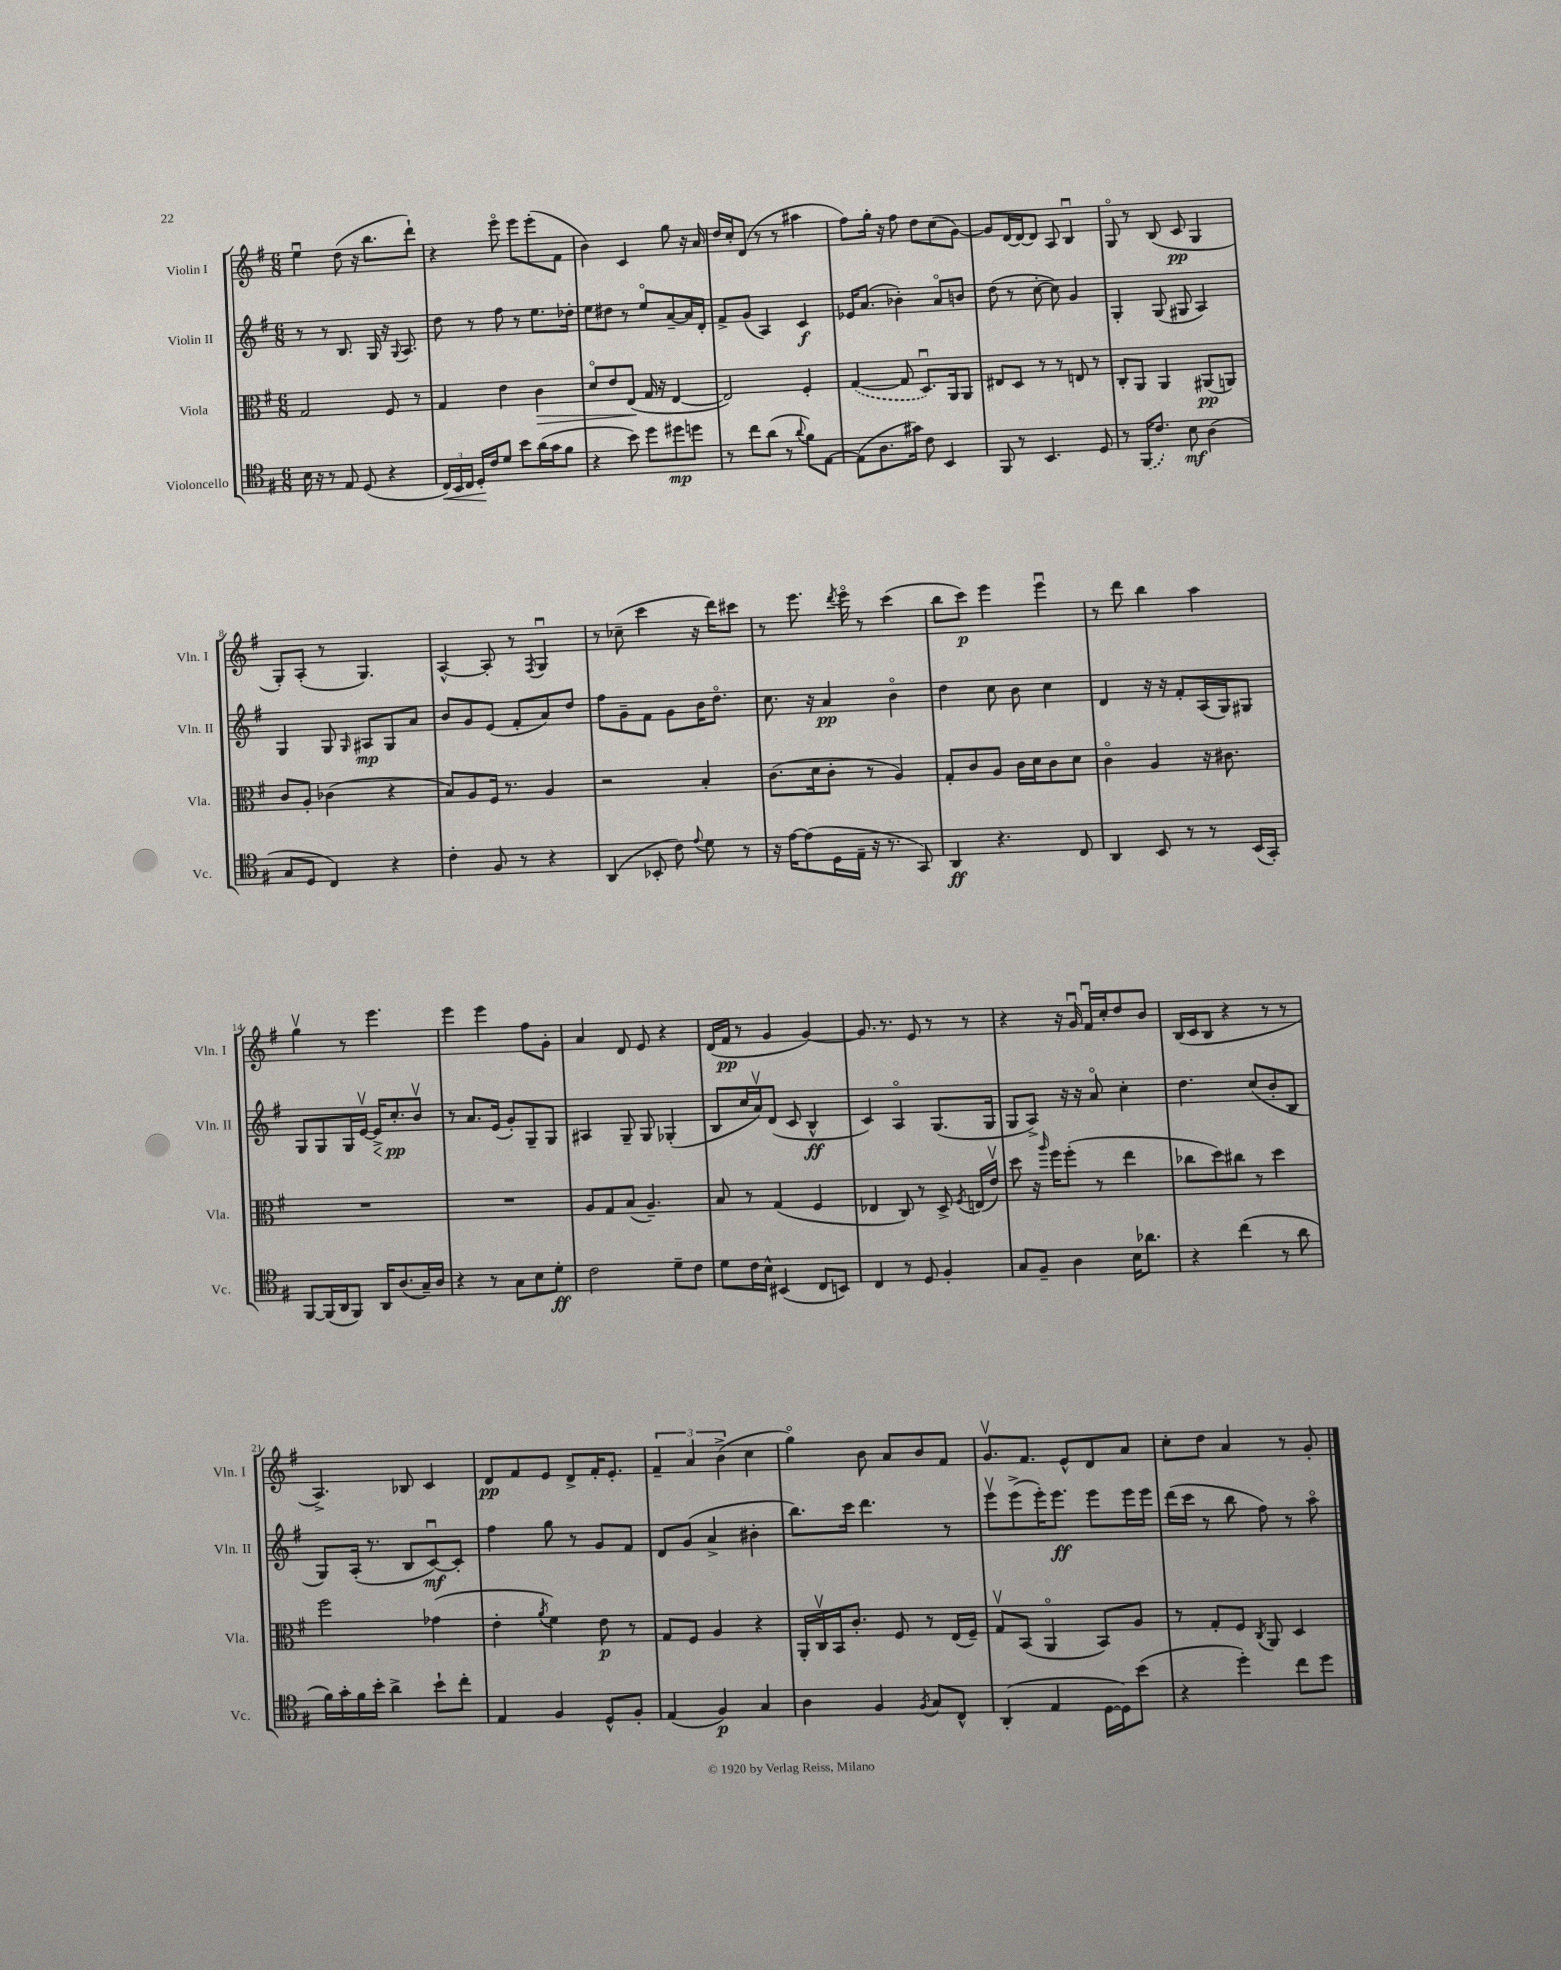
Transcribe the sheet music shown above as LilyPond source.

<<
\new StaffGroup <<
\new Staff = "s0" \with { instrumentName = "Violin I" shortInstrumentName = "Vln. I" } {
    \clef treble \key g \major \numericTimeSignature \time 6/8
    \autoBeamOff e''4\downbow d''8( r16 b''8.[ d'''8]-!) |
    r4 e'''8\flageolet e'''8[ e'''8-.( fis'8] |
    b'4) c'4 g''8 r16 a'16 |
    d''16[ c''16-. d'8]( r8 r8 ais''4 |
    fis''8[) g''16]-. r16 fis''8 d''8[ c''8( g'8]~) |
    g'8[ d'16~ d'16~ d'8] a8 b4\downbow |
    g8\flageolet r8 b8( c'8\pp g4 |
    g8[-.) a8]-.( r8 g4.) |
    a4~-^ a8-. r8 \acciaccatura { fis8 } g4\downbow |
    r8 ces''8--( c'''4 r16 d'''16[) cis'''8] |
    r8 e'''8. \acciaccatura { d'''8 } e'''16\flageolet r8 c'''4( |
    b''8[ c'''8]\p) e'''4 e'''4\downbow |
    r8 d'''8 b''4 a''4 |
    g''4\upbow r8 e'''4. |
    e'''4 e'''4 fis''8[ g'8]-. |
    a'4 d'8 e'8 r4 |
    d'16[( fis'16]\pp r8 g'4 g'4~) |
    g'8. r8. e'8 r8 r8 |
    r4 r16 g'16\downbow fis'16[\downbow c''16-. d''8 b'8] |
    b16[( c'16 b8] r4 r8 r8 |
    a4.->) bes8 c'4 |
    d'8[\pp fis'8 e'8] d'8[-> fis'16-. e'8.]-. |
    \tuplet 3/2 { fis'4-- a'4 b'4->( } c''4 |
    g''4\flageolet) b'8 a'8[ b'8 fis'8] |
    g'8.[\upbow fis'8.] e'8[-^ d'8 a'8] |
    c''8[-. d''8] a'4 r8 g'8-. \bar "|." |
}
\new Staff = "s1" \with { instrumentName = "Violin II" shortInstrumentName = "Vln. II" } {
    \clef treble \key g \major \numericTimeSignature \time 6/8
    \autoBeamOff r8 r8 b8. g16 r16 \appoggiatura { g8 } a8. |
    d''8 r8 fis''8 r8 e''8.[ des''16]-. |
    e''8[ dis''8] r8 e''8[\flageolet a'8~-- a'16 d'16]-. |
    fis'8[-> g'8]( a4) c'4\f |
    ees'16[ a'8.]( bes'4-.) a'8[\flageolet b'8] |
    d''8( r8 c''8~-. c''8) g'4 |
    g4-. g8( gis8 a4) |
    g4 g8 \grace { g16 } ais8[\mp g8 a'8] |
    b'8[ g'8 e'8]( fis'8[-. a'8) d''8] |
    fis''8[ g'8-- fis'8] g'8[ b'16 d''8.]\flageolet |
    c''8. r16 a'4\pp b'4\flageolet |
    d''4 c''8 b'8 c''4 |
    d'4 r16 r16 fis'8[-. a16( g16) gis8] |
    g8[ g8 g16 e'16]~\upbow e'16[->\< c''8.-.\pp\! b'8]\upbow |
    r8 a'8.[ e'16]( g'8[-.) g8-- g8] |
    ais4 g8-- g8 ges4-.( |
    b8[ c''16 a'16\upbow) d'8]( c'8 b4-^\ff |
    c'4) a4\flageolet g8.[( g16] |
    g8[ a8]->) r16 r16 a'8\flageolet c''4-. |
    d''4. c''8[( b'8-. b8] |
    g8[) a16]-.( r8. b8[ c'8~\downbow\mf) c'8]-. |
    fis''4 g''8 r8 g'8[ fis'8] |
    d'8[ g'8]( a'4-> bis'4-. |
    b''8.[) c'''16] d'''4. r8 |
    e'''8[\upbow e'''8->( e'''16-.) e'''8.]\ff e'''8[ e'''16 e'''16] |
    d'''16[( c'''16] r8 b''8 fis''8) r8 a''8\flageolet \bar "|." |
}
\new Staff = "s2" \with { instrumentName = "Viola" shortInstrumentName = "Vla." } {
    \clef alto \key g \major \numericTimeSignature \time 6/8
    \autoBeamOff g2 fis8 r8 |
    g4 e'4 c'4\> |
    d'8[\flageolet e'8 e8]\!( g16 r16 e4~ |
    e2) fis4-. |
    \once \slurDashed g4~( g8 d8.[\downbow) a,16 a,8] |
    eis8[ d8] r8 r8 e8 r8 |
    c8[-. a,8] a,4 ais,8[\pp( a,8]) |
    c'8[ a8]-. ces'4( r4 |
    b8[) a8 fis16] r8. a4 |
    r2 b4-. |
    c'8.[( d'16 c'8]-. r8 a4) |
    g8[-. c'8 a8] c'16[ d'16 c'8 d'8] |
    c'4\flageolet a4 r16 cis'8. |
    R2. |
    R2. |
    a8[ g8 b8]( a4.--) |
    b8 r8 g4( fis4 |
    ees4 c8) r8 d8-> \acciaccatura { fis8 } e16[( e'16]\upbow) |
    d''8 r16 \grace { a''16 } fis''16[ fis''8]-.( r8 e''4 |
    ces''8[ d''8) cis''8] r8 d''4 |
    fis''2 ges'4( |
    e'4-. \acciaccatura { a'8 } fis'4) e'8\p r8 |
    g8[ fis8] a4 r4 |
    a,16[-. c16\upbow b,16 c'8.]-. fis8 r8 e16[( fis16]--) |
    g8[\upbow b,8]( a,4\flageolet b,8[) a8] |
    r8 g8[-. fis8] \acciaccatura { c8 } a,8 d4 \bar "|." |
}
\new Staff = "s3" \with { instrumentName = "Violoncello" shortInstrumentName = "Vc." } {
    \clef tenor \key g \major \numericTimeSignature \time 6/8
    \autoBeamOff b16 r16 r8 e8 d8( r4 |
    \tuplet 3/2 { c16[\<) b,16 c16] } d16[-.\! c'16 d'8] b'8[ a'16( g'16 fis'8] |
    r4 b'8) d''8[ dis''8\mp d''8] |
    r8 c''8[ a'8]( r8 \appoggiatura { a'8 } fis'8[) e8]~ |
    e8[( a8. gis'16]) c'8 b,4 |
    fis,8 r8 b,4. d8 |
    r8 \once \slurDashed fis,16[( c'8.]) b8\mf a4( |
    g8[ d8] c4) r4 |
    c'4-. fis8 r8 r4 |
    a,4( bes,8-. c'8) \appoggiatura { e'8 } d'8 r8 |
    r16 e'16[~ e'8( d16 e16]-- r16 r8. g,8) |
    a,4\ff r4. c8 |
    a,4 b,8 r8 r8 b,16[( g,16]-.) |
    fis,8[~ fis,16( a,16 fis,8]) a,16[ a8.( g16--) a16] |
    r4 r8 g8[ b8 d'8]-.\ff |
    c'2 d'8[-- c'8] |
    d'8[ c'16 b16]-^ bis,4( c8[ b,8]) |
    c4 r8 d8 fis4-. |
    g8[ fis8]-- a4 b16[ aes'8.] |
    r4 c''4( r8 a'8 |
    fis'16[) g'16-. fis'16 b'16]-. a'4-> b'8[-! c''8]-. |
    e4 fis4 d8[-^ fis8]-. |
    e4( fis4\p) g4 |
    a4 fis4 \acciaccatura { fis8 } g8[ c8]-^ |
    a,4-.( e4 d16[~ d16) b'8]( |
    r4 d''4-.) c''8[ d''8] \bar "|." |
}
>>
>>
